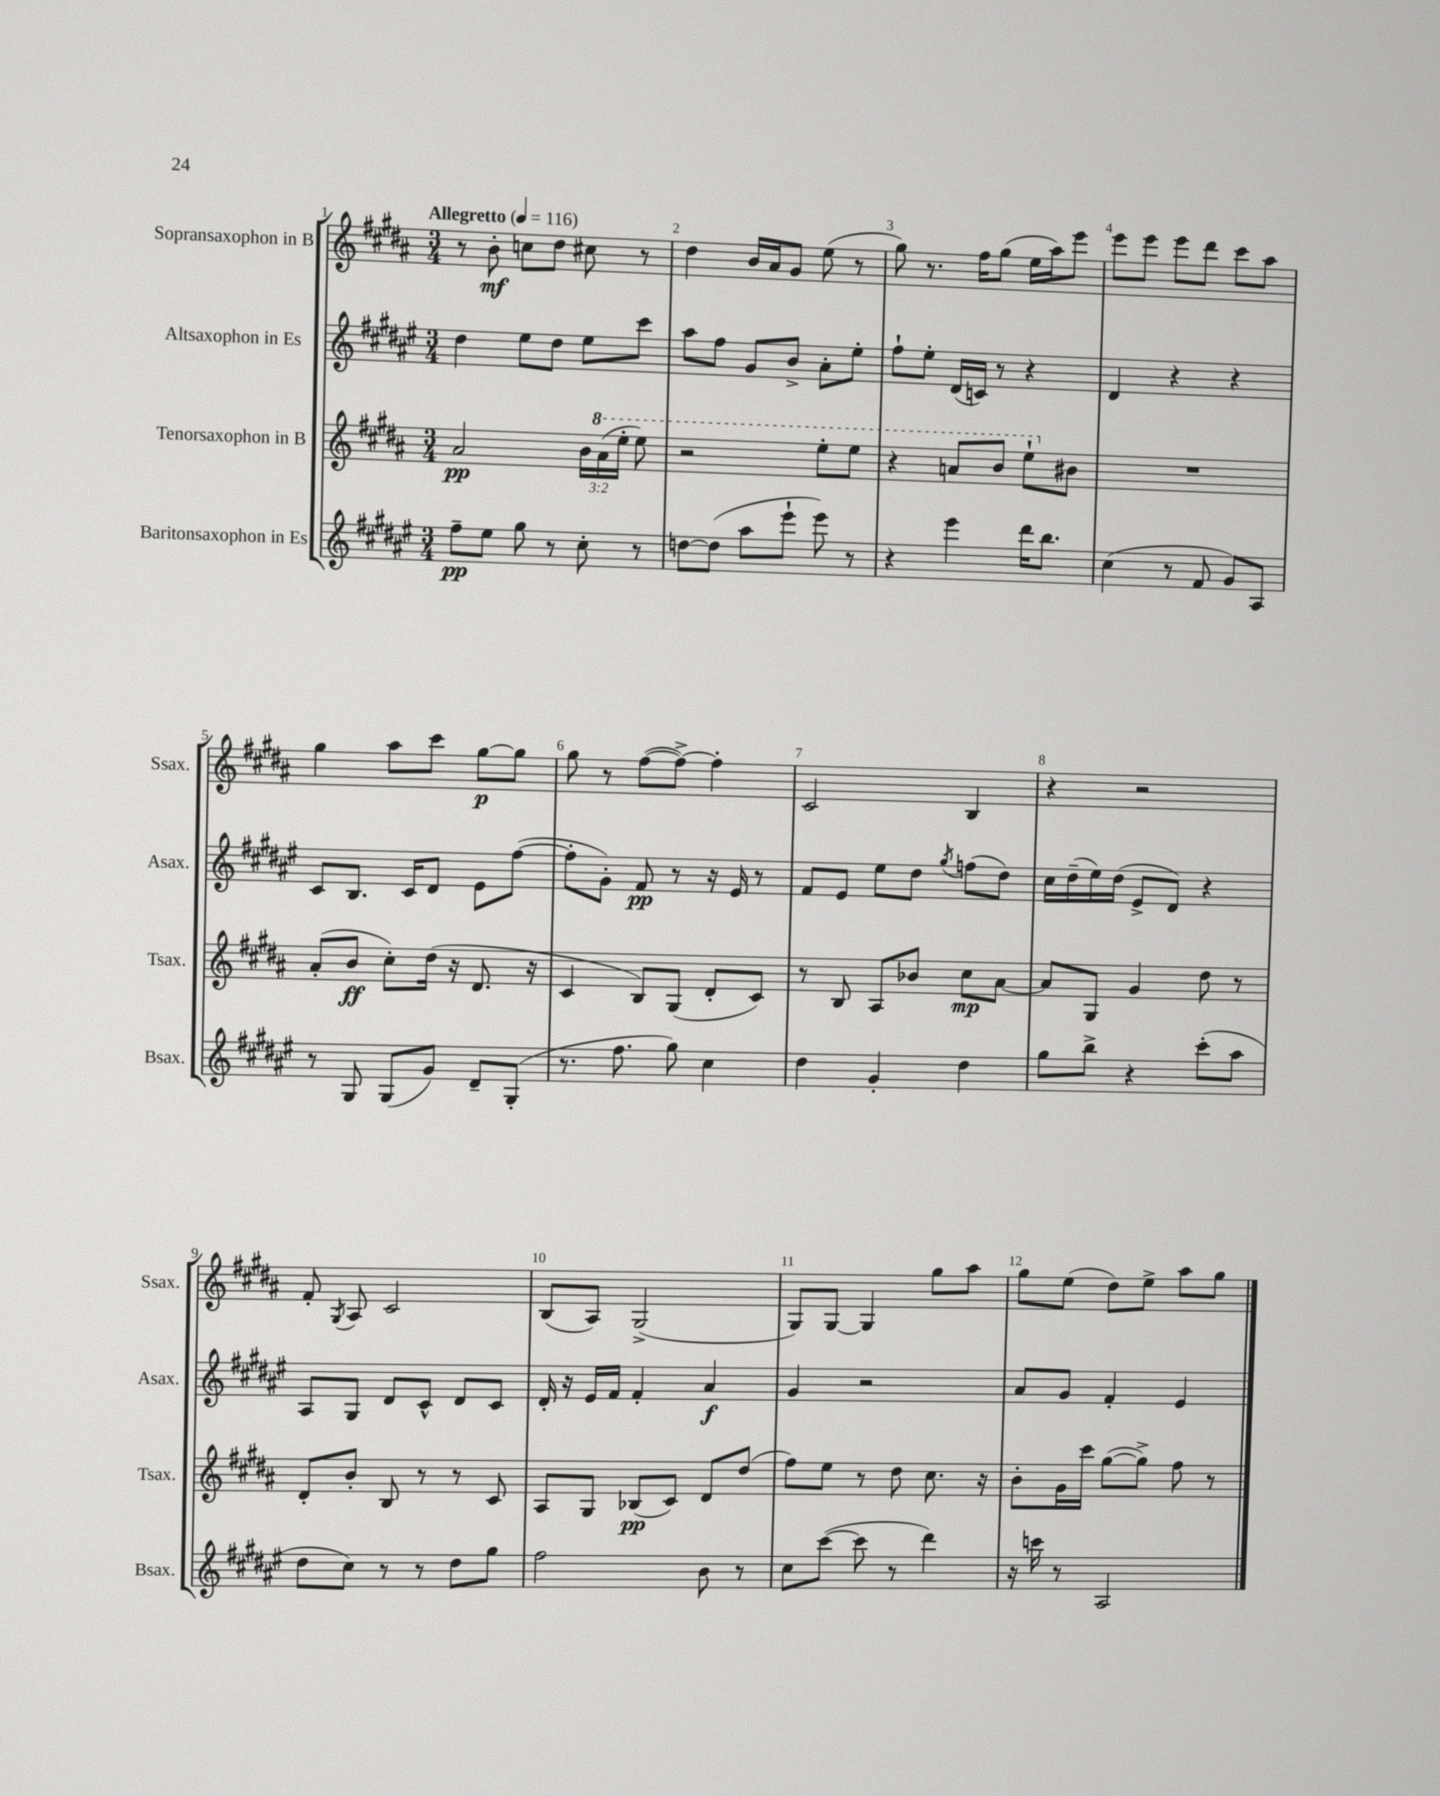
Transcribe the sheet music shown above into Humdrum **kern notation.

**kern	**kern	**kern	**kern
*staff4	*staff3	*staff2	*staff1
*clefG2	*clefG2	*clefG2	*clefG2
*k[f#c#g#d#a#e#]	*k[f#c#g#d#a#]	*k[f#c#g#d#a#e#]	*k[f#c#g#d#a#]
*M3/4	*M3/4	*M3/4	*M3/4
*MM116	*MM116	*MM116	*MM116
8ff#~	2a#	4dd#	8r
8ee#	.	.	8b'
8gg#	.	8ee#	8cc
8r	.	8dd#	8dd#
8cc#'	24b	8ee#	8cc#
.	(24aa#	.	.
.	24eee'	.	.
8r	8eee)	8ccc#	8r
=	=	=	=
[8dd	2r	8aa#	4dd#
(8dd]	.	8ff#	.
8aa#	.	8g#	16b
.	.	.	16a#
8eee#`	.	8b^	8g#
8eee#)	8eee'	8a#'	(8ee
8r	8eee	8ee#'	8r
=	=	=	=
4r	4r	8ff#`	8gg#)
.	.	8ee#'	8.r
4eee#	8aa	(16d#	.
.	.	16c)	16ff#
.	8bb	8r	(8gg#
16ddd#	8eee`	4r	16ee
8.bb	.	.	16aa#)
.	8b#	.	8eee
=	=	=	=
(4cc#	2.r	4d#	8eee
.	.	.	8eee
8r	.	4r	8eee
8f#	.	.	8ddd#
8g#)	.	4r	8ccc#
8A#	.	.	8aa#
=	=	=	=
8r	(8a#'	8c#	4gg#
8G#	8b	8.B	.
(8G#	8cc#')	.	8aa#
.	.	16c#	.
8g#)	(16dd#	8d#	8ccc#
.	16r	.	.
8d#~	8.d#	8e#	[8gg#
(8G#'	.	([8ff#	8gg#]
.	16r	.	.
=	=	=	=
8.r	4c#	8ff#']	8gg#
.	.	8g#')	8r
8.ff#	.	.	.
.	8B)	8f#	([8ff#
8gg#)	(8G#	8r	8ff#^_)
4cc#	8d#'	16r	4ff#']
.	.	16e#	.
.	8c#)	8r	.
=	=	=	=
4dd#	8r	8f#	2c#
.	8B	8e#	.
4g#'	8A#	8ee#	.
.	8b-	8dd#	.
.	.	8qgg#	.
4dd#	8cc#	(8ff	4B
.	[8a#	8dd#)	.
=	=	=	=
8gg#	8a#]	16cc#	4r
.	.	(16dd#~	.
8bb^	8G#	16ee#)	.
.	.	(16dd#	.
4r	4g#	8e#^	2r
.	.	8d#)	.
(8ccc#'	8dd#	4r	.
8aa#	8r	.	.
=	=	=	=
8dd#	8d#'	8A#	8f#'
.	.	.	8qG#
8cc#)	8b'	8G#	8A#
8r	8B	8d#	2c#
8r	8r	8c#^^	.
8dd#	8r	8d#	.
8gg#	8c#	8c#	.
=	=	=	=
2ff#	8A#	16d#'	(8B
.	.	16r	.
.	8G#	16e#	8A#)
.	.	16f#	.
.	(8B-	4f#'	(2G#^
.	8c#)	.	.
8b	8d#	4a#	.
8r	(8dd#	.	.
=	=	=	=
8cc#	8ff#)	4g#	8G#)
([8ccc#	8ee	.	[8G#
8ccc#]	8r	2r	4G#]
8r	8dd#	.	.
4ddd#)	8.cc#	.	8gg#
.	.	.	8aa#
.	16r	.	.
=	=	=	=
16r	8b'	8a#	8gg#
16ccc	.	.	.
8r	16g#	8g#	(8ee
.	16ccc#	.	.
2A#	([8gg#	4f#'	8dd#)
.	8gg#^])	.	8ee^
.	8ff#	4e#	8aa#
.	8r	.	8gg#
==	==	==	==
*-	*-	*-	*-
